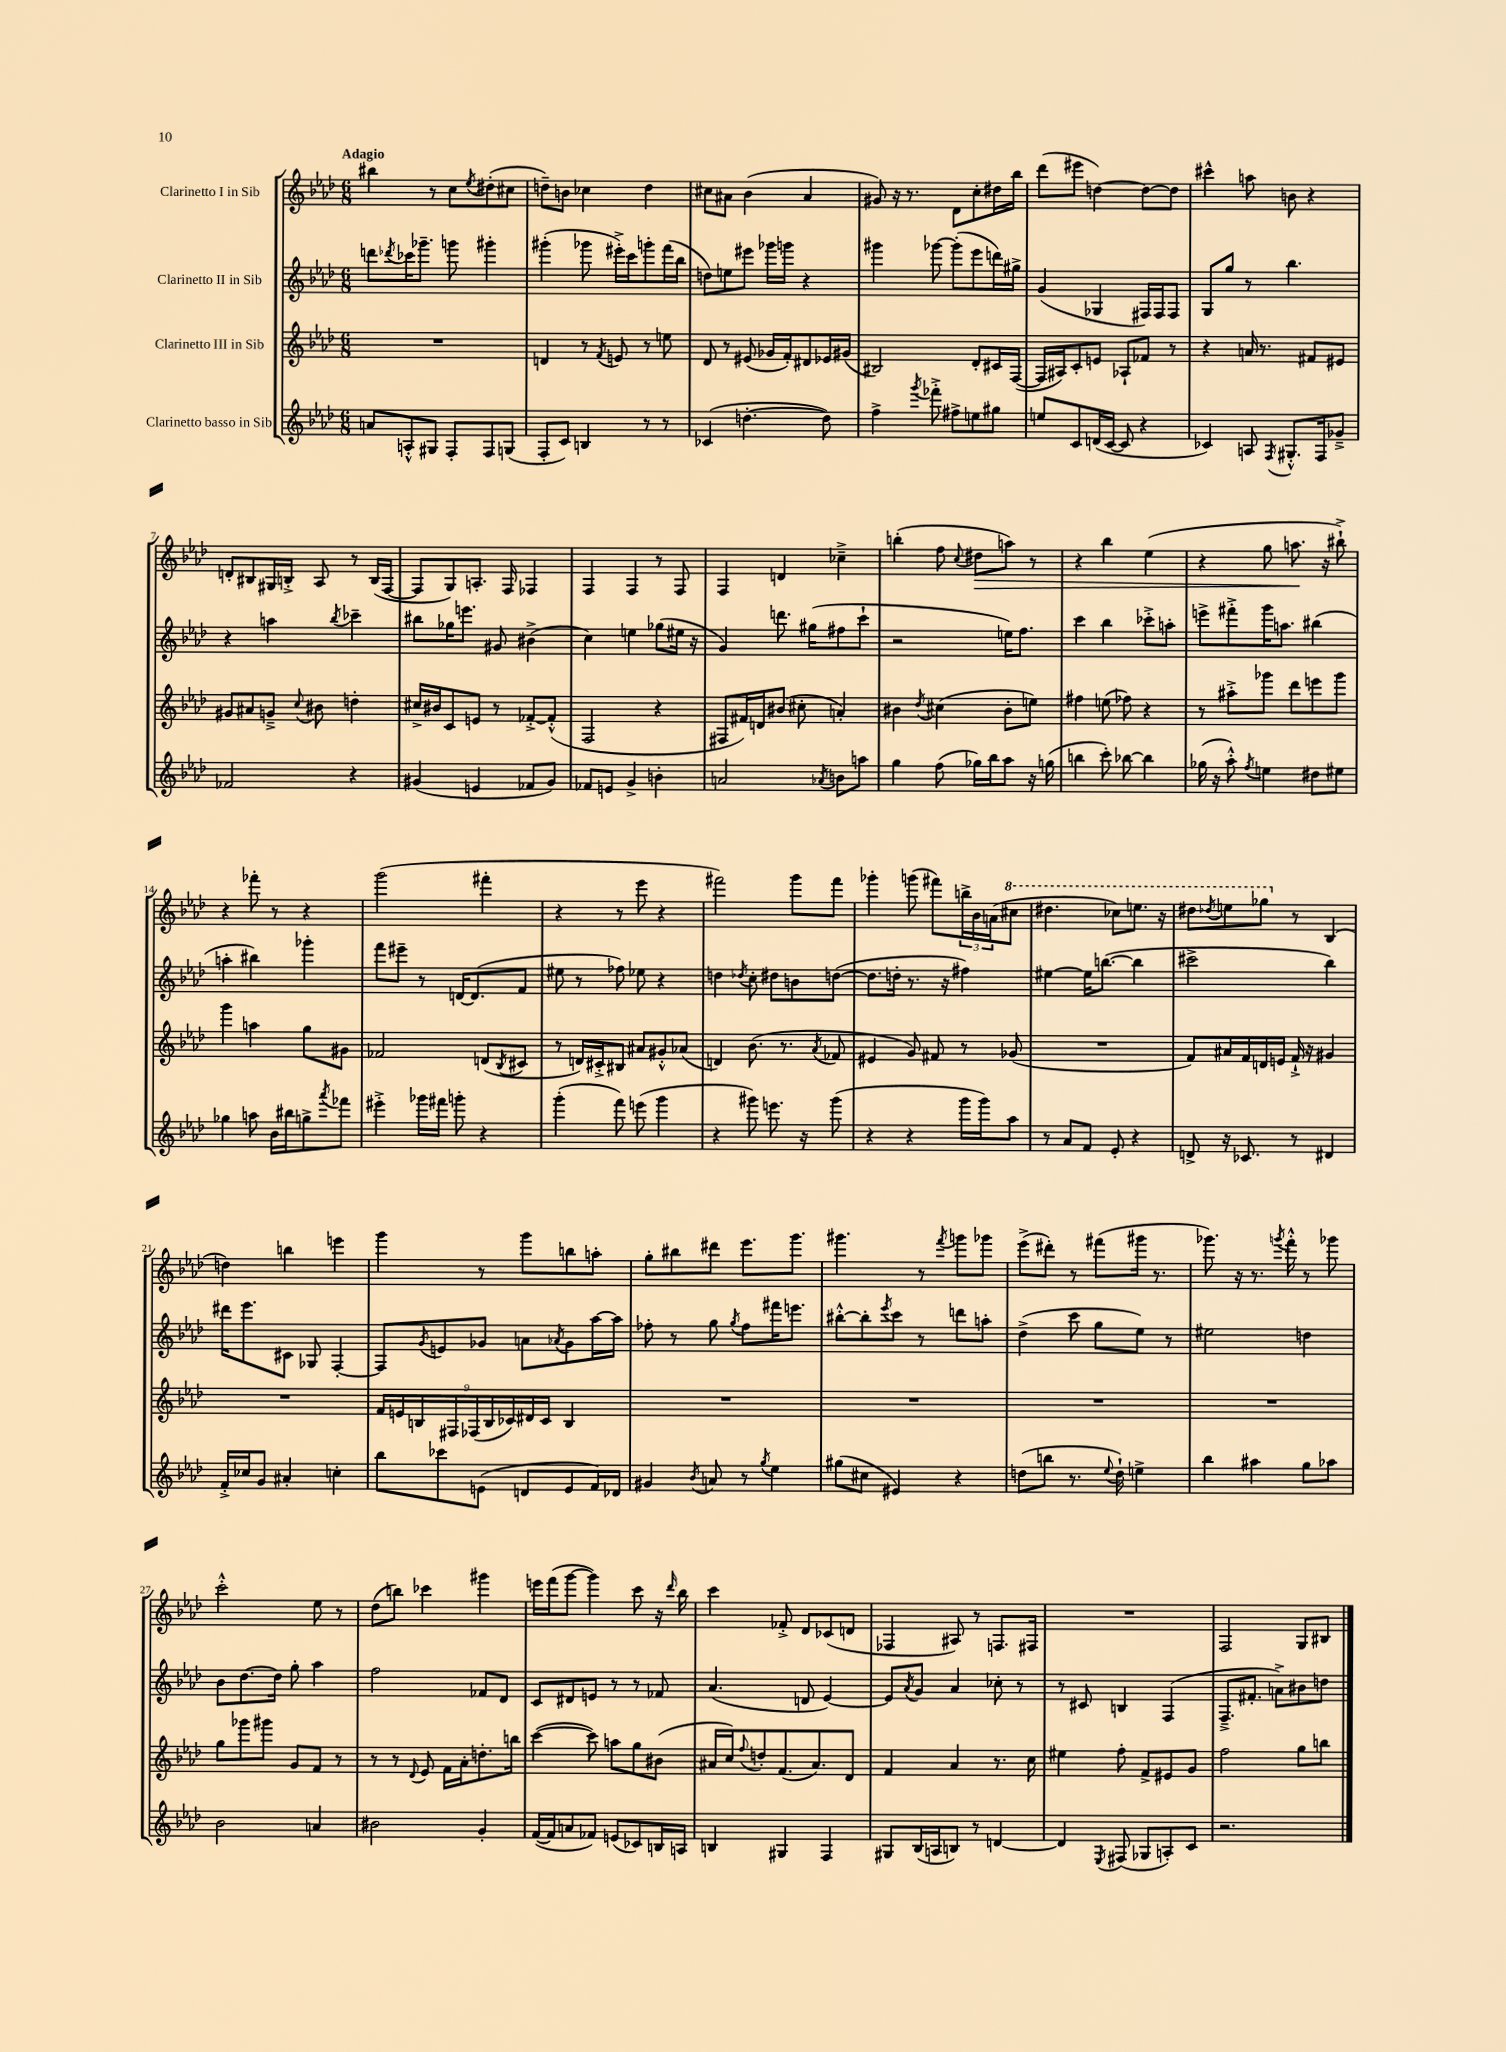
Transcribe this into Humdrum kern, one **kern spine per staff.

**kern	**kern	**kern	**kern
*staff4	*staff3	*staff2	*staff1
*clefG2	*clefG2	*clefG2	*clefG2
*k[b-e-a-d-]	*k[b-e-a-d-]	*k[b-e-a-d-]	*k[b-e-a-d-]
*M6/8	*M6/8	*M6/8	*M6/8
8a	2.r	8ddd	4bb#
.	.	8qddd-	.
8A'^^	.	16ccc-	.
.	.	8.ggg-~	.
8G#	.	.	8r
8F'	.	8ggg	8cc
.	.	.	8qee-
8F	.	4ggg#'	(8dd#'
(8G	.	.	8cc#
=	=	=	=
8F'	4d	(4ggg#'	8dd~)
8c)	.	.	8b
4B	8r	8ggg-	4cc-
.	8qf	.	.
.	8e	16eee#'^)	.
.	.	16ccc	.
8r	8r	8ggg'	4dd
8r	8ee	(16fff	.
.	.	16bb-	.
=	=	=	=
(4c-	8d-	8dd)	8cc#
.	8r	8ee	8a#
[4.dd'	(8e#	8eee#	(4b-
.	16g-	16ggg-	.
.	16f')	16ggg	.
.	8d#	4r	4a#
8dd])	16e-	.	.
.	(16g#	.	.
=	=	=	=
4ff^	2B#)	4ggg#	8g#)
.	.	.	16r
.	.	.	8.r
8qggg	.	.	.
8fff-'^	.	[8ggg-	.
8ff#^	.	(8ggg-']	8d-
8ee	8d-'	8eee-	8cc'
8gg#	16c#	16ddd)	16dd#
.	([16F	16gg#^	16bb-
=	=	=	=
8ee	16F]	(4g	(8ddd-
.	16A#)	.	.
8c	8c'	.	8eee#
(16d	8e	4G-	[4dd)
[16c	.	.	.
8c]	8A-`	.	.
4r	8f-	16F#)	8dd_
.	.	16F#	.
.	8r	8F#	8dd]
=	=	=	=
4c-)	4r	8G	4ccc#^^
.	.	8gg	.
8A	16a	8r	8aa
.	8.r	.	.
8qF	.	.	.
8.G#'^^	.	4.bb-	8b
.	8f#	.	4r
16F	.	.	.
8g-~^	8e#	.	.
=	=	=	=
2f-	8g#	4r	8d'
.	8a#	.	8B#
.	8g~^	4aa	16G#
.	.	.	16B'^
.	8qqcc	.	.
.	8b#	.	8A-
.	.	8qbb-	.
4r	4dd'	4ccc-~	8r
.	.	.	(16B
.	.	.	[16F
=	=	=	=
(4g#	16cc#^	8bb#	8F]
.	16b#	.	.
.	8c	16gg-	8G)
.	.	8.eee	.
4e	8e	.	8.A'
.	8r	8g#	.
.	.	.	16F
8f-	[8f-'^	(4b#^	4F-
8g#)	(8f-'^^]	.	.
=	=	=	=
8f-	2F	4cc)	4F
8e	.	.	.
4g^	.	4ee	4F
4b'	4r	(8gg-	8r
.	.	16ee#	8F
.	.	16r	.
=	=	=	=
2a	8F#	4g)	4F
.	16f#)	.	.
.	16d	.	.
.	(8b#	8.ddd	4d
.	8cc#'	.	.
.	.	(16gg#	.
8qa-	.	.	.
8b	4a')	8ff#	4cc-~^
8aa	.	8ccc`	.
=	=	=	=
4gg	4b#	2r	(4bb'
.	8qdd-	.	.
(8ff	(4cc#	.	8ff
.	.	.	8qqcc
16gg-)	.	.	8dd#
16bb-	.	.	.
8aa-	8b#'	16ee)	8aa)
.	.	8.ff	.
16r	8ee)	.	8r
(16gg	.	.	.
=	=	=	=
4bb	4ff#	4ccc	4r
8ccc')	(8ee	4bb-	4bb-
[8bb-	8ff-)	.	.
4bb-]	4r	8ccc-'^	(4ee-
.	.	8aa'	.
=	=	=	=
(16gg-	8r	8eee^	4r
16r	.	.	.
8aa-'^^)	8aa#'^	8fff#'^	.
8qff	.	.	.
4ee	8ggg-	16ggg	8gg
.	.	8.aa	.
.	8ddd-	.	8.aa
8dd#	8eee	(4bb#	.
.	.	.	16r
8ee#	8ggg-	.	8bb#`^)
=	=	=	=
4gg-	4ggg	4aa'	4r
8aa	4aa	4bb#)	8fff-'
16b-	.	.	8r
16bb#	.	.	.
8gg^	8gg	4ggg-'	4r
8qaaa-	.	.	.
8fff-	8g#	.	.
=	=	=	=
4eee#'^	2f-	8fff	(2ggg
.	.	8eee#~	.
16ggg-	.	8r	.
16fff#	.	.	.
8ggg'	.	[16d	.
.	.	(8.d]	.
4r	(8d	.	4fff#'
.	8qB-	.	.
.	8c#	8f	.
=	=	=	=
(4ggg'	8r	8ee#	4r
.	16d)	8r	.
.	16c#'^	.	.
8fff)	8B#	8ff-)	8r
(8eee	8a#	8ee-	8eee-
4ggg	8g#'^^	4r	4r
.	(8a-	.	.
=	=	=	=
4r	4d)	4dd	2fff#)
.	.	8qdd-	.
8ggg#)	(8.b-	8cc'	.
8.eee	.	8dd#	.
.	8.r	.	.
.	.	8b	8ggg
16r	.	.	.
.	8qa-	.	.
(8ggg#	8f-	([8dd	8fff#
=	=	=	=
4r	4e#	8.dd]	4ggg-'
.	.	16dd'	.
4r	8g)	8.r	(8ggg
.	8f#	.	8fff#)
.	.	16r	.
16ggg	8r	4ff#)	24bb^
.	.	.	24b-
16ggg)	.	.	.
.	.	.	(24a
8aa-	(8g-	.	8ccc#
=	=	=	=
8r	2.r	[4ee#	4.ddd#
8a-	.	.	.
8f	.	16ee#]	.
.	.	([8.bb	.
8e-'	.	.	8ccc-)
4r	.	4bb]	8.eee
.	.	.	16r
=	=	=	=
8d^	8f)	2ccc#^	8ddd#
.	.	.	8qddd-
16r	16a#	.	8eee
8.c-	16f	.	.
.	16d	.	8ggg-
.	16e	.	.
8r	16f`^	.	8r
.	16r	.	.
4d#	4g#	4bb-)	(4B-
=	=	=	=
16f'^	2.r	16ddd#	4dd)
16cc-	.	8.eee-	.
8g	.	.	.
4a#'	.	8c#	4bb
.	.	8G-	.
4cc'	.	[4F'	4eee
=	=	=	=
8bb-	18f	8F]	4ggg
.	18e	.	.
.	18B	.	.
.	.	8qg	.
8ccc-	.	8e	.
.	18F#	.	.
.	(18F-	.	.
(8e	.	8g-	8r
.	18B	.	.
.	18c-)	.	.
8d	.	8a	8ggg
.	18d#	.	.
.	18c-	.	.
.	.	8qa-	.
8e	4B	8g-	8bb
16f)	.	[16aa-	8aa'
16d-	.	16aa-]	.
=	=	=	=
4g#	2.r	8ff-'	8gg'
.	.	8r	8bb#
8qb-	.	.	.
8a	.	8gg	8ddd#
.	.	8qgg	.
8r	.	8ff-	8.eee-
8qgg	.	.	.
4ee-	.	16fff#	.
.	.	8.eee	8.ggg
=	=	=	=
(8gg#	2.r	[8bb#'^^	4.ggg#
8cc#	.	8bb#']	.
.	.	8qeee-	.
4e#)	.	8ccc	.
.	.	8r	8r
.	.	.	8qfff
4r	.	8ddd	8ggg
.	.	8aa'	8ggg-
=	=	=	=
(8dd	2.r	(4dd-^	(8eee-^
8bb	.	.	8ddd#')
8.r	.	8ccc	8r
.	.	8gg	(8fff#
8qqee-	.	.	.
16dd`)	.	.	.
4ee^	.	8ee-)	16ggg#
.	.	.	8.r
.	.	8r	.
=	=	=	=
4bb-	2.r	2ee#	8.ggg-)
.	.	.	16r
4aa#	.	.	8.r
.	.	.	8qggg
.	.	.	16fff'^^
8gg	.	4dd	8r
8aa-	.	.	8ggg-
=	=	=	=
2b-	8gg	8b-	2ccc'^^
.	8ggg-	[8.dd-	.
.	8ggg#	.	.
.	.	16dd-]	.
.	8g	8gg'	.
4a	8f	4aa-	8ee-
.	8r	.	8r
=	=	=	=
2b#	8r	2ff	(8dd-
.	8r	.	8bb)
.	8qqd-	.	.
.	8e-	.	4ccc-
.	16f	.	.
.	16a-'	.	.
4g'	8.dd'	8f-	4ggg#
.	.	8d-	.
.	16bb	.	.
=	=	=	=
([16f	([4ccc	8c	16eee
16f]	.	.	(16fff
8a	.	8d#	[8ggg
8f-)	8ccc])	8e	4ggg])
(8e	8aa	8r	.
8c-)	8gg	8r	8ccc
16B	(8b#	8f-	16r
.	.	.	16qqddd-
16A	.	.	16bb-
=	=	=	=
4B	16a#	(4.a-	4ccc
.	16cc)	.	.
.	8qqff	.	.
.	8dd'	.	.
4G#	(8.f	.	8f-'^
.	.	8d	8d-
.	8.a#)	.	.
4F	.	[4e-)	(8c-
.	8d-	.	8d
=	=	=	=
8G#	4f	8e-]	4F-
.	.	8qa-	.
(16B-	.	8g	.
16A	.	.	.
8B)	4a-	4a-	8A#)
8r	.	.	8r
[4d	8.r	8cc-'	8.F
.	.	8r	.
.	16cc	.	16F#
=	=	=	=
4d]	4ee#	8r	2.r
.	.	8c#	.
8qE-	.	.	.
(8F#	8ff'	4B	.
8G-	8f^	.	.
8A')	8e#	(4F	.
8c	8g	.	.
=	=	=	=
2.r	2ff	8.F~^	2F
.	.	8.f#'	.
.	.	8a^)	.
.	8gg	8b#	8G
.	8bb	8dd	8B#
==	==	==	==
*-	*-	*-	*-
